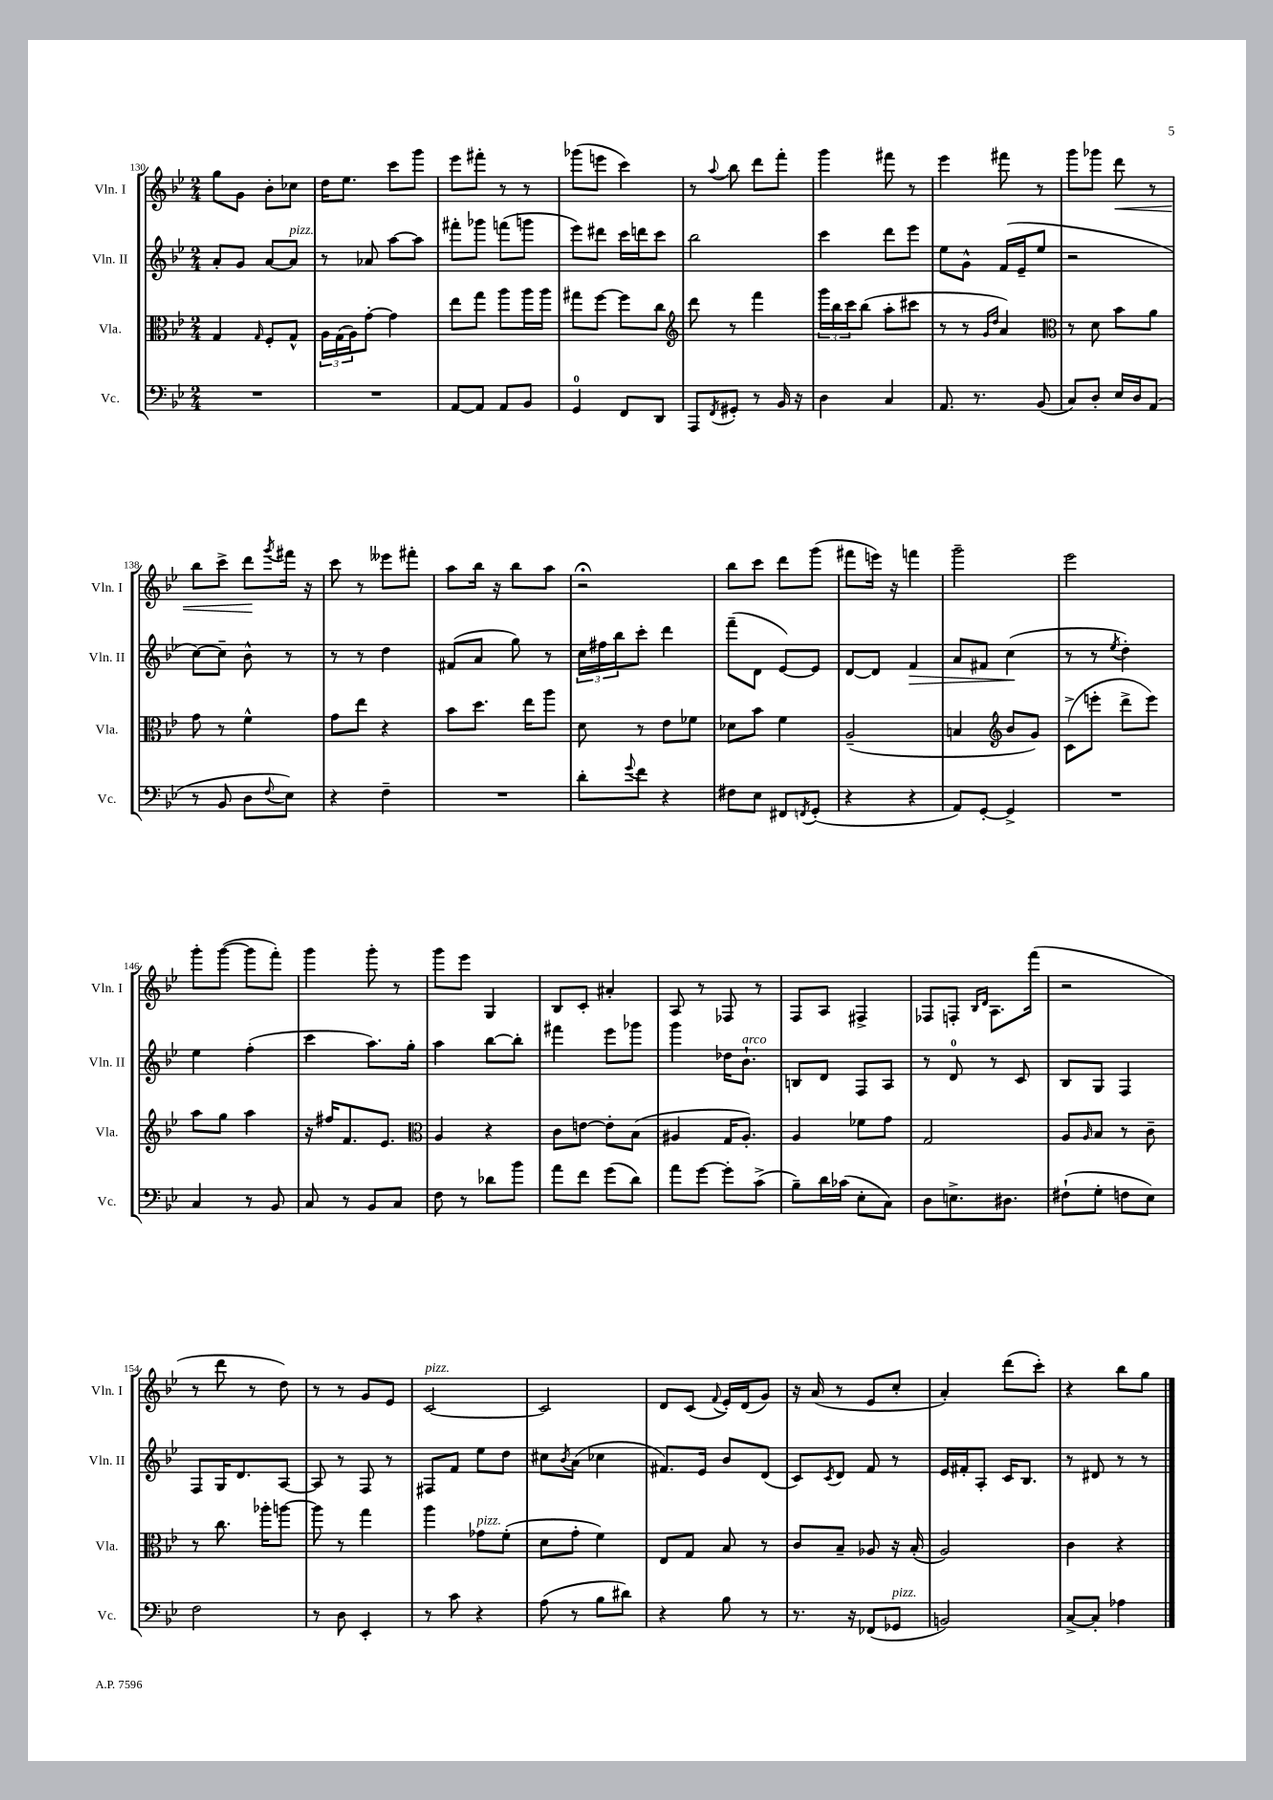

**kern	**kern	**kern	**kern
*staff4	*staff3	*staff2	*staff1
*clefF4	*clefC3	*clefG2	*clefG2
*k[b-e-]	*k[b-e-]	*k[b-e-]	*k[b-e-]
*M2/4	*M2/4	*M2/4	*M2/4
2r	4G	8a'	8gg
.	.	8g	8g
.	16qqG	.	.
.	8F'	[8a	8b-'
.	8G^^	8a]	8cc-
=	=	=	=
2r	24A	8r	16dd
.	(24G	.	.
.	.	.	8.ee-
.	24A)	.	.
.	[8g'	8a-	.
.	4g]	[8aa	8ccc
.	.	8aa]	8ggg
=	=	=	=
[8AA	8ee-	8fff#'	8eee-
8AA]	8gg	8ggg-	8fff#'
8AA	8aa	(8fff	8r
8BB-	16aa	8ggg	8r
.	16aa	.	.
=	=	=	=
4GG	8gg#	8eee-)	(8ggg-
.	[8ff	8ddd#	8eee
8FF	8ff]	16ccc	4ccc)
.	.	16ddd	.
8DD	8cc	8ccc	.
=	=	=	=
*	*clefG2	*	*
8AAA	8ddd	2bb-	8r
8qFF	.	.	8qqaa
8GG#'	8r	.	8bb-
8r	4fff	.	8ddd
16BB-	.	.	8fff'
16r	.	.	.
=	=	=	=
4D	24ggg	4ccc	4ggg
.	24bb-	.	.
.	24ccc	.	.
.	(8bb-	.	.
4C	8aa'	8ddd	8fff#
.	8ccc#	8eee-	8r
=	=	=	=
8.AA	8r	8ee-	4eee-
.	8r	8g^^	.
8.r	.	.	.
.	16qqg	.	.
.	16qqdd	.	.
.	4a)	(16f	8fff#
.	.	16e-~	.
(8BB-	.	8ee-	8r
=	=	=	=
*	*clefC3	*	*
8C)	8r	2r	8ggg
8D'	8d	.	8ggg-
16E-	8b-	.	8ddd
16D	.	.	.
(8AA	8a	.	8r
=	=	=	=
8r	8g	[8cc)	8bb-
8BB-	8r	8cc~]	8ccc^
8D	4f^^	8b-^^	8ddd
8qqF	.	.	8qggg
8E-)	.	8r	16fff#
.	.	.	16r
=	=	=	=
4r	8g	8r	8ccc
.	8ee-	8r	8r
4F~	4r	4dd	8eee--
.	.	.	8fff#'
=	=	=	=
2r	8b-	(8f#	8aa
.	8.dd	8a	16bb-
.	.	.	16r
.	.	8gg)	8bb-
.	16ee-	.	.
.	8aa	8r	8aa
=	=	=	=
8d'	8d	24cc	2r;
.	.	24ff#	.
.	.	24bb-	.
8qqg	.	.	.
8f	8r	8ccc'	.
4r	8e-	4ddd	.
.	8f-	.	.
=	=	=	=
8F#	8d-	(8fff~	8bb-
8E-	8b-	8d	8ccc
8FF#	4f	[8e-)	8ddd
8qFF	.	.	.
(8GG'	.	8e-]	(8ggg
=	=	=	=
4r	(2A~	[8d	8fff#
.	.	8d]	16eee)
.	.	.	16r
4r	.	4f	4fff
=	=	=	=
8AA)	4B	8a	2ggg~
[8GG'	.	8f#	.
*	*clefG2	*	*
4GG^]	8b-	(4cc	.
.	8g)	.	.
=	=	=	=
2r	(8c^	8r	2eee-
.	8eee'	8r	.
.	.	8qee-	.
.	8ddd^	4dd')	.
.	8eee)	.	.
=	=	=	=
4C	8aa	4ee-	8ggg'
.	8gg	.	([8ggg
8r	4aa	(4ff'	8ggg]
8BB-	.	.	8fff')
=	=	=	=
8C	16r	4ccc	4ggg
.	16ff#	.	.
8r	8.f	.	.
8BB-	.	8.aa)	8ggg'
.	8.e-	.	.
8C	.	.	8r
.	.	16gg'	.
=	=	=	=
*	*clefC3	*	*
8F	4A	4aa	8ggg
8r	.	.	8eee-
8d-	4r	[8bb-	4G
8b-	.	8bb-']	.
=	=	=	=
8a	8c	4fff#	8B-
8f	[8e	.	8c'
(8g	8e']	8eee-	4a#'
8d)	(8B-	8ggg-	.
=	=	=	=
8a	4A#	4ggg	8A
[8g	.	.	8r
8g']	16G	16dd-	8F-
.	8.A#')	8.b-`	.
(8c^	.	.	8r
=	=	=	=
8B-~)	4A	8B	8F
16d	.	8d	8A
(16c-	.	.	.
8E-'	8f-	8F	4F#^
8C)	8g	8A	.
=	=	=	=
8D	2G	8r	8F-
8.E^	.	8d	8F'
.	.	.	16qqB-
.	.	.	16qqd
.	.	8r	8.A
8.D#	.	.	.
.	.	8c	.
.	.	.	(16fff
=	=	=	=
(8F#`	8A	8B-	2r
.	16qqA	.	.
8G'	8B-	8G	.
8F	8r	4F	.
8E-)	8c~	.	.
=	=	=	=
2F	8r	8F	8r
.	8.cc	16G	8ddd
.	.	8.d	.
.	.	.	8r
.	16aa-'	.	.
.	[8aa	[8A	8dd)
=	=	=	=
8r	8aa]	8A]	8r
8D	8r	8r	8r
4EE-'	4gg	8F	8g
.	.	8r	8e-
=	=	=	=
8r	4aa	8F#	[2c
8c	.	8f	.
4r	8g-	8ee-	.
.	(8f'	8dd	.
=	=	=	=
(8A	8d	8cc#	2c]
.	.	8qb-	.
8r	8g'	(8a	.
8B-	4f)	4cc-	.
8d#)	.	.	.
=	=	=	=
4r	8E-	8.f#)	8d
.	8G	.	(8c
.	.	16e-	.
.	.	.	8qqf
8B-	8B-	8b-	16e-')
.	.	.	(16d
8r	8r	(8d	8g)
=	=	=	=
8.r	8c	8c)	16r
.	.	.	(16a
.	.	8qc	.
.	8B-~	8d	8r
16r	.	.	.
(8FF-	8A-	8f	8e-
8GG-	16r	8r	8cc'
.	(16B-'	.	.
=	=	=	=
2BB)	2A)	16e-	4a')
.	.	16f#'	.
.	.	8A'	.
.	.	16c	(8ddd
.	.	8.B-	.
.	.	.	8ccc')
=	=	=	=
[8C^	4c	8r	4r
8C']	.	8d#	.
4A-	4r	8r	8bb-
.	.	8r	8gg
==	==	==	==
*-	*-	*-	*-
